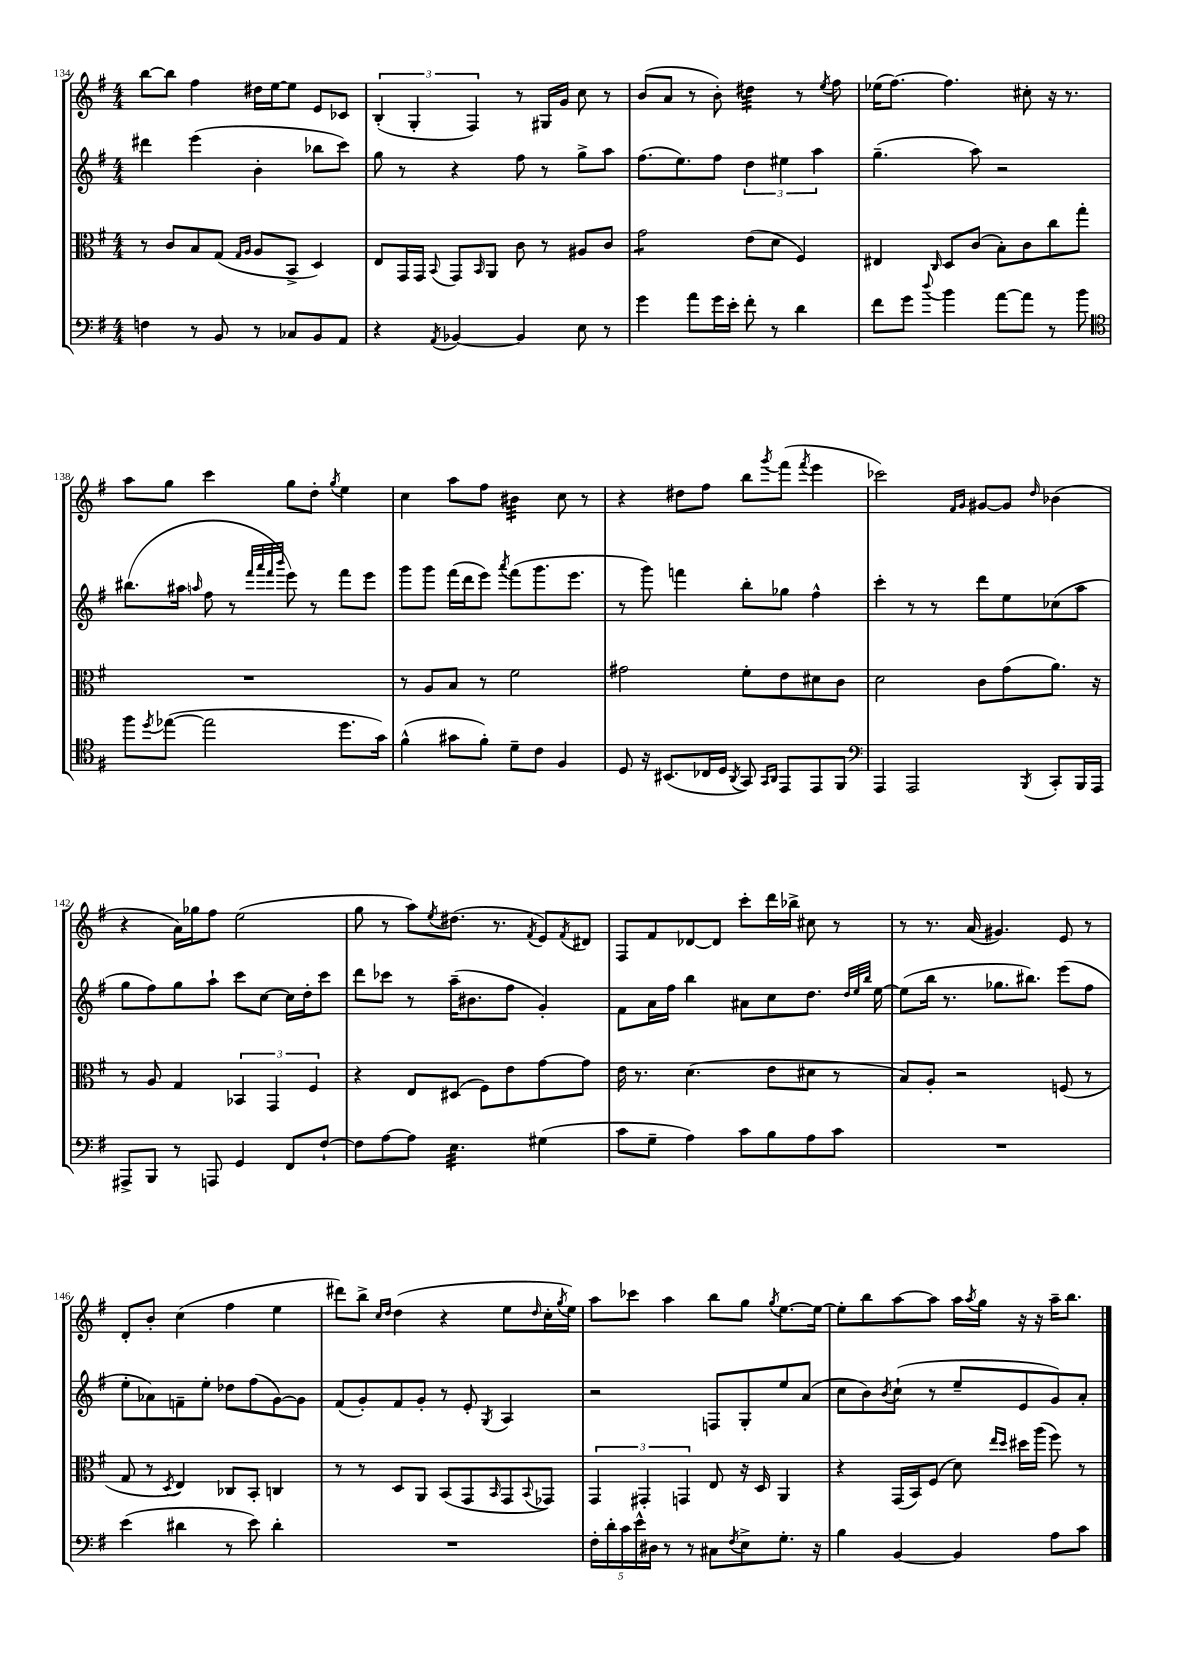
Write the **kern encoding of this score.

**kern	**kern	**kern	**kern
*staff4	*staff3	*staff2	*staff1
*clefF4	*clefC3	*clefG2	*clefG2
*k[f#]	*k[f#]	*k[f#]	*k[f#]
*M4/4	*M4/4	*M4/4	*M4/4
4F	8r	4ddd#	[8bb
.	8c	.	8bb]
8r	8B	(4eee	4ff#
8BB	(8G	.	.
.	16qqG	.	.
.	16qqA	.	.
8r	8A	4b'	16dd#
.	.	.	[16ee
8C-	8BB^	.	8ee]
8BB	4D)	8bb-	8e
8AA	.	8ccc)	8c-
=	=	=	=
4r	8E	8gg	(6B'
.	16GG	8r	.
.	.	.	6G'
.	16GG	.	.
8qAA	8qqBB	.	.
[4BB-	8GG	4r	.
.	.	.	6F#)
.	16qqBB	.	.
.	8AA	.	.
4BB-]	8c	8ff#	8r
.	8r	8r	16G#
.	.	.	16g
8E	8A#	8gg^	8cc
8r	8c	8aa	8r
=	=	=	=
4g	2g	(8.ff#	(8b
.	.	.	8a
.	.	8.ee)	.
8a	.	.	8r
16g	.	8ff#	8b')
16e'	.	.	.
8f#'	(8e	6dd	4dd#
8r	8d	.	.
.	.	6ee#	.
4d	4F#)	.	8r
.	.	6aa	.
.	.	.	8qee
.	.	.	8ff#
=	=	=	=
8f#	4E#	(4.gg~	(16ee-
.	.	.	[8.ff#)
8g	.	.	.
8qqdd	16qqC	.	.
4b	8D	.	4.ff#]
.	(8c	8aa)	.
[8a	8B')	2r	.
8a]	8c	.	8cc#'
8r	8cc	.	16r
.	.	.	8.r
8b	8gg'	.	.
=	=	=	=
*clefC4	*	*	*
8ff#	1r	(8.bb#	8aa
8qdd	.	.	.
([8ee-	.	.	8gg
.	.	16aa#	.
.	.	16qqaa	.
2ee-]	.	8ff#	4ccc
.	.	8r	.
.	.	32qqfff#	.
.	.	32qqaaa	.
.	.	32qqfff#	.
.	.	32qqbbb	.
.	.	8eee)	8gg
.	.	8r	8dd'
.	.	.	8qgg
8.dd	.	8fff#	4ee
.	.	8eee	.
16g)	.	.	.
=	=	=	=
(4f#^^	8r	8ggg	4cc
.	8A	8ggg	.
8g#	8B	(16fff#	8aa
.	.	16ddd	.
8f#')	8r	8eee)	8ff#
.	.	8qaaa	.
8d~	2f#	(8fff#	4b#
8c	.	8.ggg	.
4F#	.	.	8cc
.	.	8.eee	.
.	.	.	8r
=	=	=	=
8D	2g#	8r	4r
16r	.	8ggg)	.
(8.BB#	.	.	.
.	.	4fff	8dd#
16C-	.	.	8ff#
16D	.	.	.
8qAA	.	.	.
8GG)	8f#'	8bb'	8bb
16qqGG	.	.	.
16qqAA	.	.	8qggg
8EE	8e	8gg-	(8fff#
.	.	.	8qfff#
8EE	8d#	4ff#^^	4eee
8FF#	8c	.	.
=	=	=	=
*clefF4	*	*	*
4AAA	2d	4ccc'	2ccc-)
2AAA	.	8r	.
.	.	8r	.
.	.	.	16qqf#
.	.	.	16qqg
.	8c	8ddd	[8g#
.	(8g	8ee	8g#]
8qBBB	.	.	16qqdd
8CC'	8.a)	(8cc-	(4b-
16BBB	.	8aa	.
16AAA	16r	.	.
=	=	=	=
8AAA#^	8r	8gg	4r
8BBB	8A	8ff#)	.
8r	4G	8gg	16a)
.	.	.	16gg-
8AAA	.	8aa`	8ff#
4GG	6BB-	8ccc	(2ee
.	.	[8cc	.
.	6GG	.	.
8FF#	.	16cc]	.
.	.	16dd'	.
.	6F#	.	.
[8F#`	.	8ccc	.
=	=	=	=
8F#]	4r	8ddd	8gg
[8A	.	8ccc-	8r
8A]	8E	8r	8aa)
.	.	.	8qee
4.E	(8D#	(16aa~	(8.dd#
.	.	8.b#	.
.	8F#)	.	.
.	.	.	8.r
.	8e	8ff#	.
.	.	.	8qf#
(4G#	[8g	4g')	8e)
.	.	.	8qf#
.	8g]	.	8d#
=	=	=	=
8c	16e	8f#	8F#
.	8.r	.	.
8G~	.	16a	8f#
.	.	16ff#	.
4A)	(4.d	4bb	[8d-
.	.	.	8d-]
8c	.	8a#	8ccc'
8B	8e	8cc	16ddd
.	.	.	16bb-^
8A	8d#	8.dd	8cc#
8c	8r	.	8r
.	.	32qqdd	.
.	.	32qqee	.
.	.	32qqbb	.
.	.	[16ee	.
=	=	=	=
1r	8B)	(8ee]	8r
.	8A'	16bb	8.r
.	.	8.r	.
.	2r	.	.
.	.	.	(16a
.	.	8.gg-	4.g#)
.	.	8.bb#)	.
.	(8F	(8eee	8e
.	8r	8ff#	8r
=	=	=	=
(4e	8G	8ee'	8d'
.	8r	8a-)	8b'
.	8qD	.	.
4d#	4E)	8f~	(4cc
.	.	8ee'	.
8r	8C-	8dd-	4ff#
8e)	8BB'	(8ff#	.
4d#'	4C	[8g)	4ee
.	.	8g]	.
=	=	=	=
1r	8r	(8f#	8ddd#)
.	8r	8g')	8bb^
.	.	.	16qqcc
.	.	.	16qqdd
.	8D	8f#	(4dd
.	8AA	8g'	.
.	(8BB	8r	4r
.	8GG	8e'	.
.	16qqBB	8qG	.
.	8GG	4A	8ee
.	8qqBB	.	16qqdd
.	8GG-)	.	16cc'
.	.	.	8qgg
.	.	.	16ee)
=	=	=	=
20F#'	6GG	2r	8aa
20d'	.	.	.
20c	.	.	.
.	.	.	8ccc-
20e^^	.	.	.
.	6GG#'	.	.
20D#	.	.	.
8r	.	.	4aa
.	6GG	.	.
8r	.	.	.
8C#	8E	8F	8bb
8qF#	.	.	.
8E^	16r	8G'	8gg
.	16D	.	.
.	.	.	8qgg
8.G'	4AA	8ee	[8.ee
.	.	(8a	.
16r	.	.	16ee_
=	=	=	=
4B	4r	8cc	8ee']
.	.	8b)	8bb
.	.	8qb	.
[4BB	(16GG	(8cc`	[8aa
.	16BB)	.	.
.	(8F#	8r	8aa]
4BB]	8d)	8ee~	16aa
.	.	.	8qaa
.	.	.	16gg
.	16qqee	.	.
.	16qqdd	.	.
.	16dd#	8e	16r
.	(16aa	.	16r
8A	8ff#)	8g)	16aa~
.	.	.	8.bb
8c	8r	8a'	.
==	==	==	==
*-	*-	*-	*-
